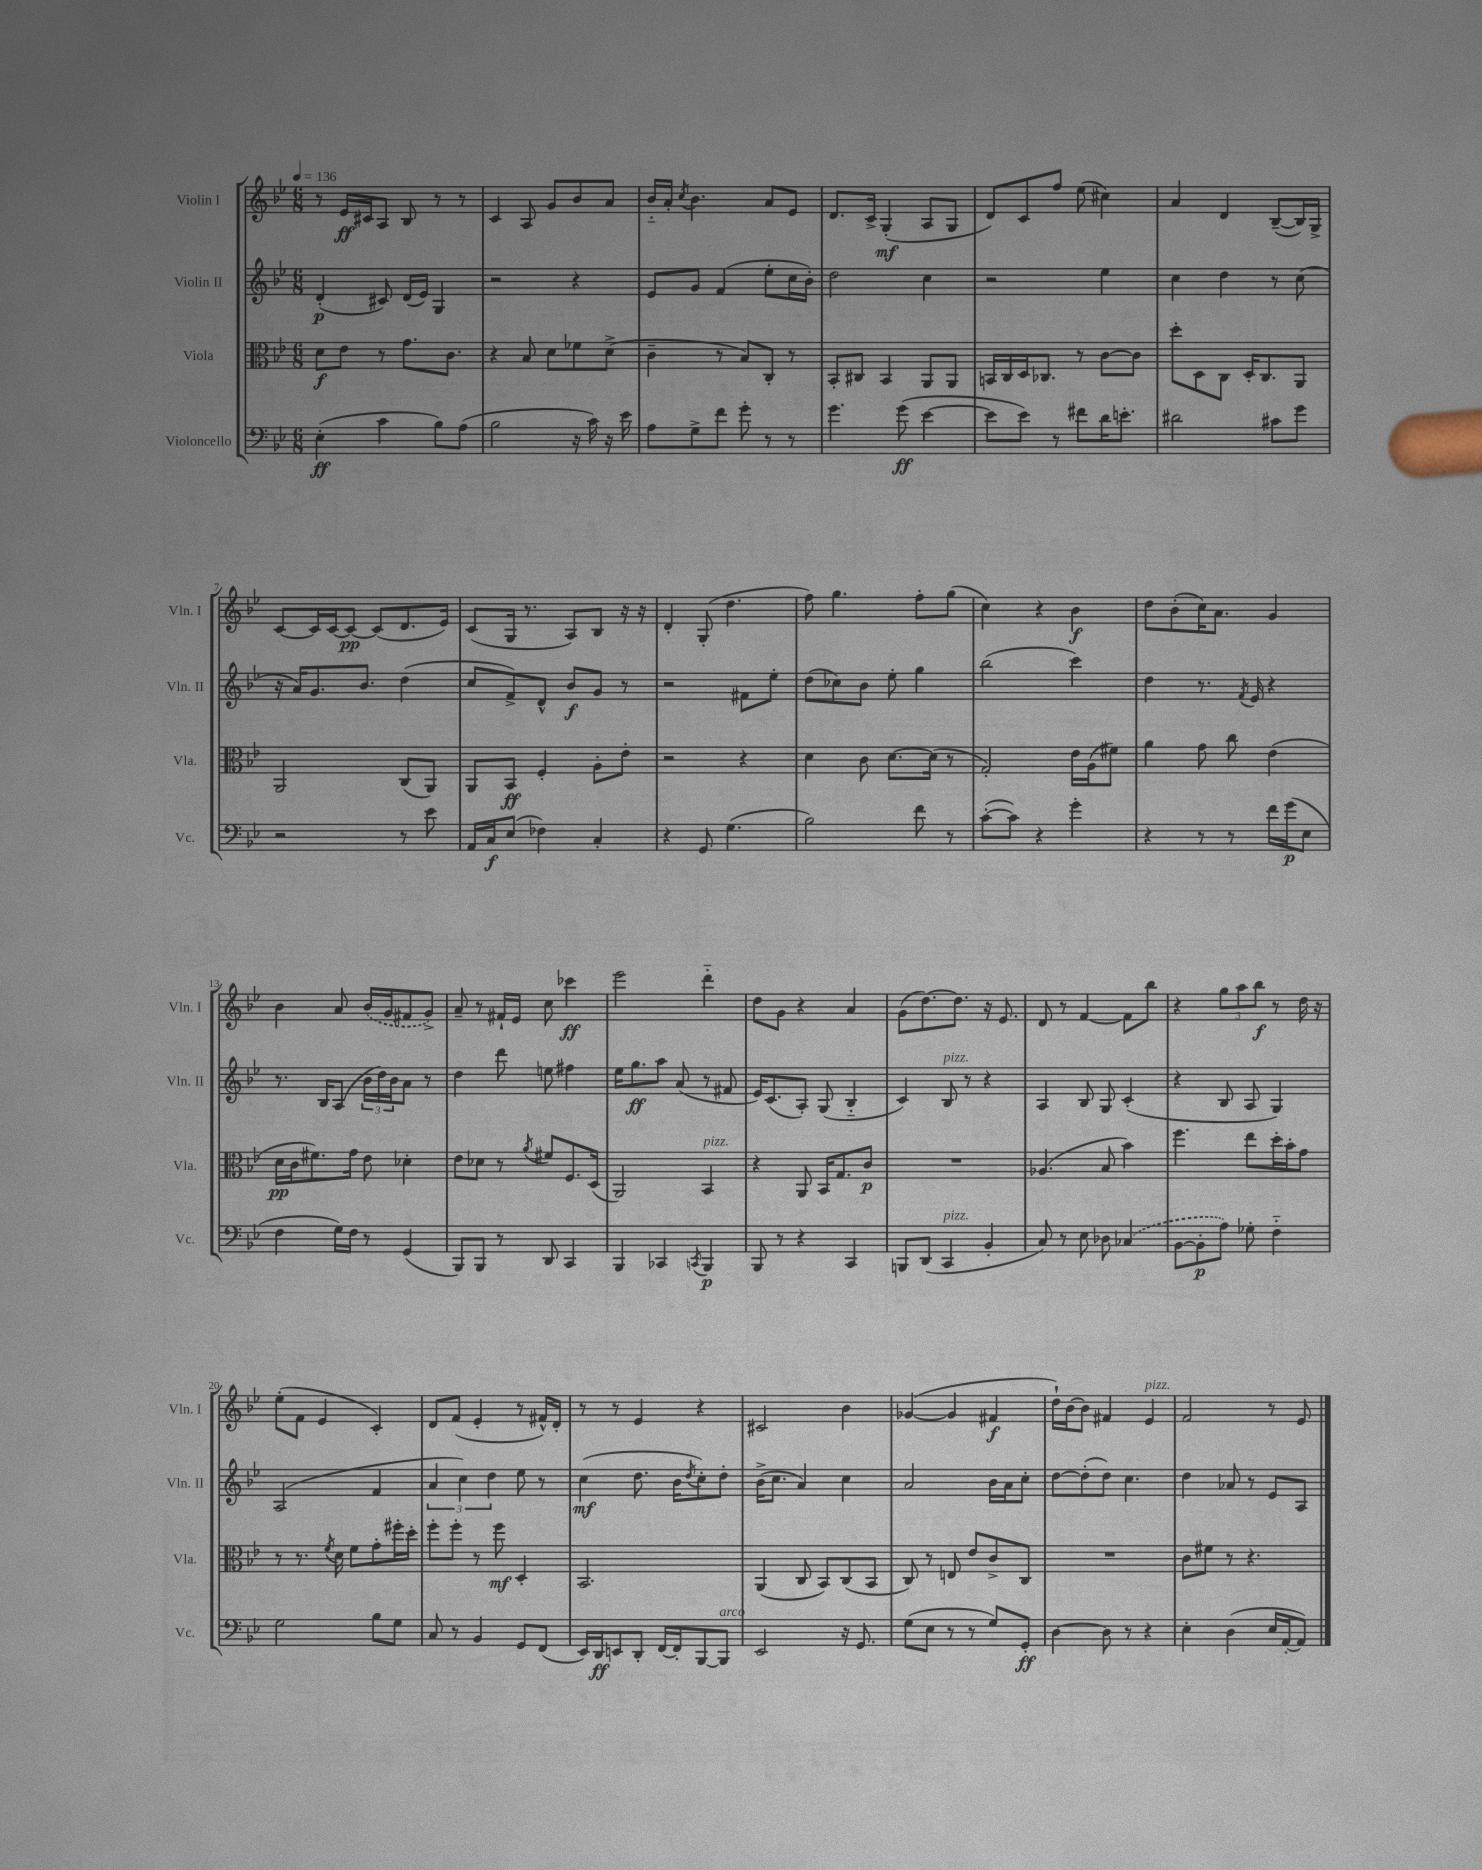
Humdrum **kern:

**kern	**kern	**kern	**kern
*staff4	*staff3	*staff2	*staff1
*clefF4	*clefC3	*clefG2	*clefG2
*k[b-e-]	*k[b-e-]	*k[b-e-]	*k[b-e-]
*M6/8	*M6/8	*M6/8	*M6/8
*MM136	*MM136	*MM136	*MM136
(4E-'\	8d\L	(4d'/	8r
.	8e-\J	.	16e-/LL
.	.	.	16c#/J
4c\	8r	8c#/)	8A/J
.	8.g\L	(16d/LL	8B-/
.	.	16e-/JJ)	.
8B-\L)	.	4G/	8r
.	8.c\J	.	.
(8A\J	.	.	8r
=	=	=	=
2B-\	4r	2r	4c/
.	8B-/	.	8A/
.	8d\L	.	8g/L
16r	8f-\	4r	8b-/
16c\)	.	.	.
16r	(8d^\J	.	8a/J
16e-\	.	.	.
=	=	=	=
8A\L	4c~\	8e-/L	16b-'~/LL
.	.	.	16a'/JJ
.	.	.	8qcc/
8G^\	.	8g/J	4.b-\
8f\J	8r	(4f/	.
8g'\	8B-/L)	.	.
8r	8C'/J	8ee-'\L	8a/L
8r	8r	16cc\L	8e-/J
.	.	16b-'\JJ)	.
=	=	=	=
4.g\	8BB-'/L	2dd\	8.d/L
.	8C#/J	.	.
.	.	.	16c^/Jk
.	4BB-/	.	(4G'/
(8g\	.	.	.
[4e-\	8AA/L	4cc\	8A/L
.	8AA/J	.	8G/J
=	=	=	=
8e-\]L	16BB/LL	2r	8d/L)
.	16C/	.	.
8e-\J)	16D/J	.	8c/
.	8.C-/J	.	.
8r	.	.	8ff/J
8f#\L	8r	.	(8ee-\
16d\K	[8c\L	4ee-\	4cc#\)
8.e'\J	.	.	.
.	8c\]J	.	.
=	=	=	=
2d#\	8dd'\L	4cc\	4a/
.	8D\	.	.
.	8C\J	4dd\	4d/
.	16D'/LK	.	.
.	8.C/	.	.
8c#\L	.	8r	([8B-~/L
8g\J	8AA/J	(8cc\	16B-/]L)
.	.	.	16G^/JJ
=	=	=	=
2r	2AA/	16r	[8c/L
.	.	16a/LK)	.
.	.	8.g/	16c/]L
.	.	.	[16c/J
.	.	.	8c/_J
.	.	8.b-/J	.
.	.	.	(8c/]L
8r	(8C/L	(4dd\	8.d/
8e-\	8AA/J)	.	.
.	.	.	16e-/Jk)
=	=	=	=
16AA/LL	8AA/L	8cc/L	(8c/L
16C/J	.	.	.
(8E-/J	8BB-/J	8f^/)	16G/Jk
.	.	.	8.r
4F-\)	4F'/	8d^^/J	.
.	.	8b-/L	8A/L)
4C'/	8A'\L	8g/J	8B-/J
.	8e-'\J	8r	16r
.	.	.	16r
=	=	=	=
4r	2r	2r	4d'/
8GG/	.	.	(8G'/
(4.G\	.	.	4.dd\
.	4r	8f#\L	.
.	.	8ee-'\J	.
=	=	=	=
2B-\)	4d\	(8dd\L	8ff\)
.	.	8cc-\)	4.gg\
.	8c\	8b-\J	.
.	[8.d\L	8ee-'\	.
8f\	.	4gg\	8ff'\L
.	(16d\]Jk	.	.
8r	8r	.	(8gg\J
=	=	=	=
([8c'\L	2G'/)	(2bb-\	4cc\)
8c\]J)	.	.	.
4r	.	.	4r
4g'\	16e-\LL	4ccc\)	4b-\
.	(16A\J	.	.
.	8f#\J)	.	.
=	=	=	=
4r	4a\	4dd\	8dd\L
.	.	.	(8b-'\
8r	8g\	8.r	16cc\K)
.	.	.	8.a\J
8r	8cc\	.	.
.	.	8qf/	.
.	.	16e-/	.
16f\LL	(4e-\	4r	4g/
(16g\J	.	.	.
8E-\J	.	.	.
=	=	=	=
4F\	16d\LL	8.r	4b-\
.	16c\J	.	.
.	8.f#\)	.	.
.	.	16B-/LK	.
16G\LL)	.	(8A/J	8a/
16F\JJ	16g\Jk	.	.
8r	8e-\	24b-\LL	(16b-/LL
.	.	24dd\)	.
.	.	.	16g/J
.	.	24b-\J	.
(4GG/	4d-'\	8a\J	8f#/
.	.	8r	8g^/J)
=	=	=	=
8BBB-/L)	8e-\L	4dd\	8a~/
8BBB-/J	8d-\J	.	8r
8r	8r	8ddd\	16f#`/LL
.	.	.	16e-/JJ
.	8qa/	.	.
8DD/	8f#/L	8ee\	8cc\
4CC/	8.F/	4ff#\	4ccc-\
.	(16D/Jk	.	.
=	=	=	=
4BBB-/	2AA/)	16ee-\LK	2eee-\
.	.	8.gg\	.
4CC-/	.	8aa\J	.
.	.	(8a/	.
8qCC/	.	.	.
4BBB-/	4BB-/	8r	4ddd'~\
.	.	8f#/	.
=	=	=	=
8BBB-/	4r	16e-/LK)	8dd\L
.	.	(8.c/	.
8r	.	.	8g\J
4r	8AA/	8A'/J)	4r
.	16BB-/LK	(8G/	.
.	8.G/	.	.
4CC/	.	4B-'~/	4a/
.	8c/J	.	.
=	=	=	=
8BBB/L	2.r	4c/)	(8g\L
(8DD/J	.	.	[8.dd\)
4CC/	.	8B-/	.
.	.	.	8.dd\]J
.	.	8r	.
4BB-'/	.	4r	16r
.	.	.	8.e-/
=	=	=	=
8C/)	(4.A-/	4A/	8d/
8r	.	.	8r
8E-\	.	8B-/	[4f/
8D-\	8B-/	8G/	.
(4C-/	4b-\)	(4c'/	8f\]L
.	.	.	8bb-\J
=	=	=	=
[8BB-\L	4.ff\	4r	4r
8BB-'\]	.	.	.
8A\J)	.	8B-/	12gg\L
.	.	.	12aa\
8G-'\	8ee-\L	8A/	.
.	.	.	12bb-\J
4F'~\	16dd'\L	4G/)	8r
.	16b-'\J	.	.
.	8g\J	.	16dd\
.	.	.	16r
=	=	=	=
2G\	8r	(2A/	(8ee-'\L
.	8.r	.	8f\J
.	.	.	4e-/
.	8qf/	.	.
.	16d\	.	.
.	8f\L	.	.
8B-\L	8g'\	4f/	4c'/)
8G\J	16ff#'\L	.	.
.	16dd'\JJ	.	.
=	=	=	=
8C/	8ff'\L	6a/	8d/L
8r	8ff'\J	.	(8f/J
.	.	6cc\)	.
4BB-/	8r	.	4e-'/
.	.	6dd\	.
.	8ff\	.	.
8GG/L	4D'/	8ee-\	8r
(8FF/J	.	8r	16f#^^/LL)
.	.	.	16d'/JJ
=	=	=	=
16EE-/LL)	2.BB-/	(4cc\	8r
16DD/J	.	.	.
8EE/	.	.	8r
8DD'/J	.	8.dd\	4e-/
[16FF/LL	.	.	.
16FF'/]J	.	16b-\LK	.
.	.	8qdd/	.
[8BBB-/	.	8cc'\)	4r
8BBB-/]J	.	8dd'\J	.
=	=	=	=
2EE-/	(4AA/	(16b-^\LK	2c#/
.	.	8.cc\J	.
.	8C/	4a/)	.
.	8BB-/L)	.	.
16r	(8C/	4cc\	4b-\
8.GG/	.	.	.
.	8BB-/J	.	.
=	=	=	=
(8G\L	8C/)	2a/	([4g-/
8E-\J	8r	.	.
8r	8E/	.	4g-/]
8r	8e-/L	.	.
8G/L)	8c^/	16b-\LL	4f#/
.	.	16a\J	.
8GG'/J	8C/J	8cc'\J	.
=	=	=	=
[4D\	2.r	[8dd\L	16dd`\LL)
.	.	.	[16b-\J
.	.	(8dd'\]	8b-\]J
8D\]	.	8dd\J)	4f#/
8r	.	4.cc\	.
4r	.	.	4e-/
=	=	=	=
4E-'\	8c\L	4dd\	2f/
.	8f#\J	.	.
(4D\	8r	8a-/	.
.	4.r	8r	.
16E-/LL	.	8e-/L	8r
[16AA'/J	.	.	.
8AA/]J)	.	8A/J	8e-/
==	==	==	==
*-	*-	*-	*-
